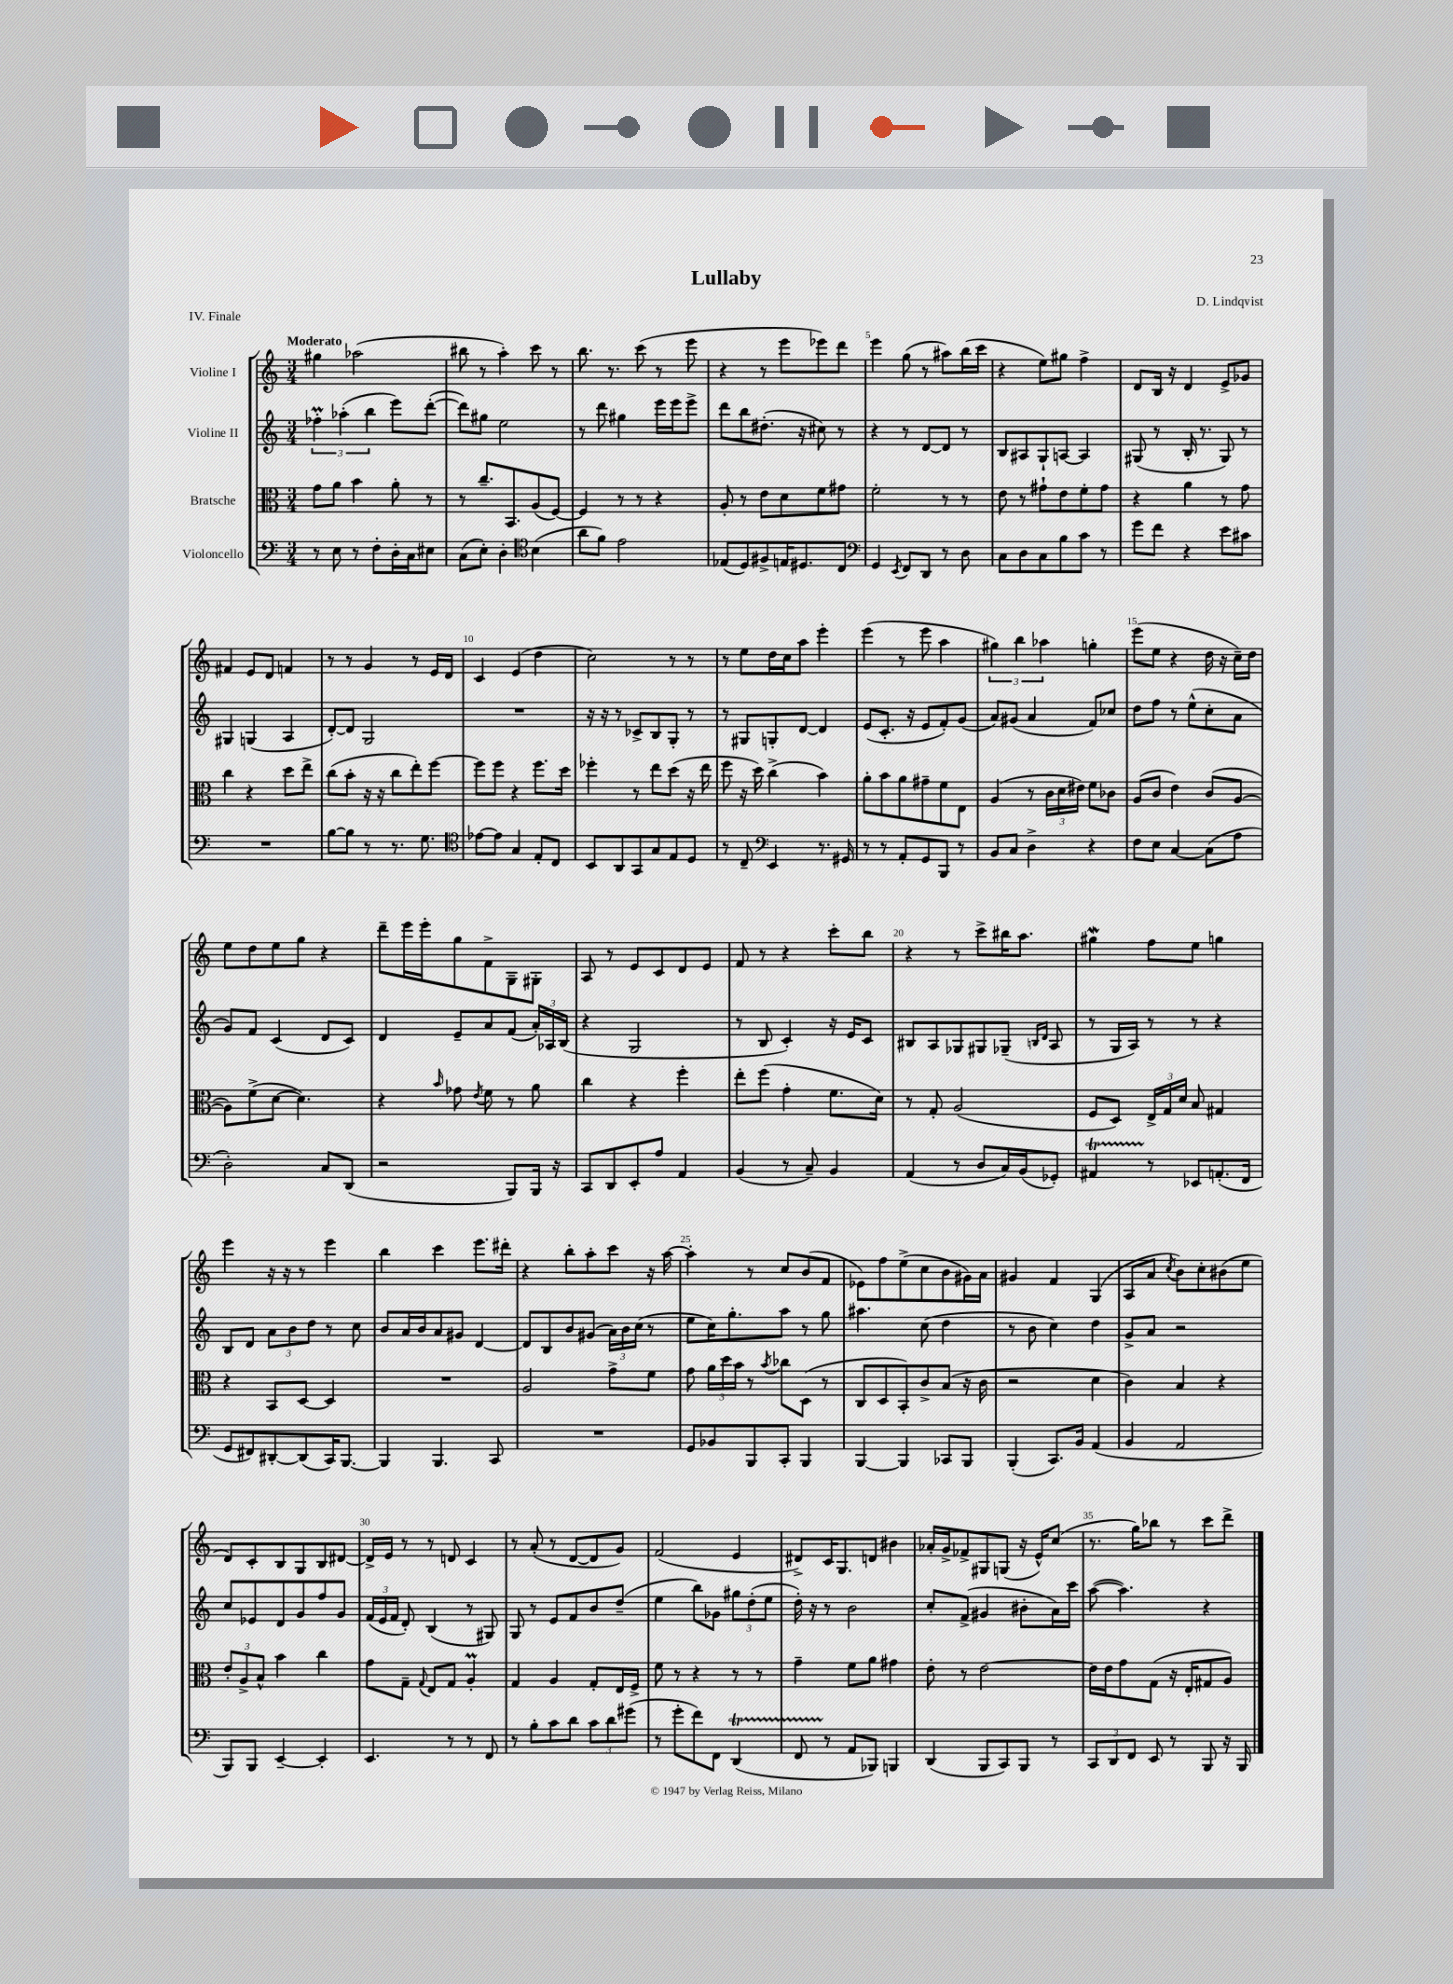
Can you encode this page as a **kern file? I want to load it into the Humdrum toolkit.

**kern	**kern	**kern	**kern
*staff4	*staff3	*staff2	*staff1
*clefF4	*clefC3	*clefG2	*clefG2
*k[]	*k[]	*k[]	*k[]
*M3/4	*M3/4	*M3/4	*M3/4
8r	8g\L	6ff-'\	4gg#\
8E\	8a\J	.	.
.	.	(6aa-'\	.
8r	4b\	.	(2aa-\
.	.	6bb\	.
8F'\L	.	.	.
16D'\L	8a'\	8eee\L)	.
16C\J	.	.	.
8E#\J	8r	([8ddd'\J	.
=	=	=	=
(8C\L	8r	8ddd\]L)	8bb#\
8E'\J)	8.cc~/L	8gg#\J	8r
4D'\	.	2ee\	4aa'\)
.	8.BB/	.	.
*clefC4	*	*	*
(4B\	(8A/	.	8ccc\
.	[8F/J)	.	8r
=	=	=	=
8a\L	4F/]	8r	8.bb\
8f\J)	.	8ddd\	.
.	.	.	8.r
2e\	8r	4gg#\	.
.	8r	.	(8ccc\
.	4r	16eee\LL	8r
.	.	16eee\J	.
.	.	8eee^\J	8eee\
=	=	=	=
(8E-/L	8A'/	8ddd\L	4r
8D/)	8r	8bb\	.
8F#^/	8e\L	(8.dd#'\J	8r
16E/K	8d\	.	8eee\L
8.D#/	.	16r	.
.	8f\	8cc#\)	8eee-\)
8C/J	8g#\J	8r	8ddd\J
=	=	=	=
*clefF4	*	*	*
4GG/	2f'\	4r	4eee\
8qEE/	.	.	.
8FF/L	.	8r	(8gg\
8DD/J	.	[8d/L	8r
8r	8r	8d/]J	8aa#\L)
8D\	8r	8r	(16bb\L
.	.	.	16ccc\JJ
=	=	=	=
8C\L	8e\	8B/L	4r
8D\	8r	8A#/	.
8C\	8g#`\L	8G`/	8ee\L)
8B\	8e\	[8A/J	8gg#\J
8c\J	8f'\	4A/]	4ff^\
8r	8g#\J	.	.
=	=	=	=
8g\L	4r	(8G#/	8d/L
8f\J	.	8r	16B/Jk
.	.	.	16r
4r	4a\	16B'/	4d/
.	.	8.r	.
8e\L	8r	8G#/)	8e^/L
8c#\J	8g\	8r	8g-/J
=	=	=	=
2.r	4cc\	4G#/	4f#/
.	4r	(4G/	8e/L
.	.	.	8d/J
.	8dd\L	4A/	4f/
.	8ee^\J	.	.
=	=	=	=
[8B\L	(8cc\L	[8d'/L)	8r
8B\]J	8b'\J	8d/]J	8r
8r	16r	2G/	4g/
.	16r	.	.
8.r	8cc\L	.	.
.	8ee'\)	.	8r
8.G\	.	.	.
.	[8ff\J	.	16e/LL
.	.	.	16d/JJ
=	=	=	=
*clefC4	*	*	*
[8e-\L	8ff\]L	2.r	4c/
8e-\]J	8ff\J	.	.
4G/	4r	.	(4e/
8E'/L	8.ff\L	.	4dd\
8C/J	.	.	.
.	16dd\Jk	.	.
=	=	=	=
8BB/L	4ff-'\	16r	2cc\)
.	.	16r	.
8AA/	.	8r	.
8GG/	8r	8c-^/L	.
8G/	8ee\L	8B/	.
8E/	(8dd\J	8G'/J	8r
8D/J	16r	8r	8r
.	16ee\	.	.
=	=	=	=
8r	8ff\	8r	8r
8C~/	16r	8G#/L	8ee\L
.	16dd\)	.	.
*clefF4	*	*	*
4EE/	(4cc^\	8G'/	16dd\L
.	.	.	16cc\J
.	.	[8d/J	8aa\J
8.r	4b\)	4d/]	4eee'\
16GG#/	.	.	.
=	=	=	=
8r	8a'\L	(8e/L	(4eee\
8r	8b\	8.c'/J	.
8AA'/L	8a\	.	8r
.	.	16r	.
8GG/	8g#~\	8e/L	8eee\
8BBB/J	8f\	8f'/)	4aa\
8r	8E\J	(8g/J	.
=	=	=	=
8BB/L	(4A/	8a/L)	6gg#\)
8C/J	.	(8g#/J	.
.	.	.	6bb\
4D^\	8r	4a/	.
.	.	.	6aa-\
.	24c\LL	.	.
.	24d\	.	.
.	24e#\JJ)	.	.
4r	8f\L	8f/L)	4gg'\
.	8c-\J	8cc-/J	.
=	=	=	=
8F\L	(8A/L	8dd\L	(8eee\L
8E\J	8c/J	8ff\J	8ee\J
[4C/	4e\)	8r	4r
.	.	(8ee^^\L	.
(8C\]L	(8c/L	8cc'\	16dd\
.	.	.	16r
8A\J	[8A/J	8a\J	16cc~\LL)
.	.	.	16dd\JJ
=	=	=	=
2D'\)	8A\]L)	8g/L)	8ee\L
.	(8f^\	8f/J	8dd\
.	[8d\J	(4c/	8ee\
.	4.d\])	.	8gg\J
8C/L	.	8d/L	4r
(8DD/J	.	8c/J)	.
=	=	=	=
2r	4r	4d/	8ddd~\L
.	.	.	16eee\L
.	.	.	16eee'\J
.	16qqb/	.	.
.	8g-\	8e~/L	8gg\
.	8qe/	.	.
.	8f\	8a/	8f^\
8BBB/L)	8r	(8f/J	8G~\
16BBB/Jk	8a\	24a'/LL)	8G#'\J
.	.	24A-/	.
16r	.	.	.
.	.	(24B/JJ	.
=	=	=	=
8CC/L	4cc\	4r	8A/
8DD/	.	.	8r
8EE'/	4r	2G/	8e/L
8A/J	.	.	8c/
4AA/	4ff'\	.	8d/
.	.	.	8e/J
=	=	=	=
(4BB/	8ee'\L	8r	8f/
.	(8ff\J	8B/	8r
8r	4g'\	4c'/)	4r
8C~/)	.	.	.
4BB/	8.f\L	16r	8ccc'\L
.	.	16e/LK	.
.	.	8c/J	8bb\J
.	16d\Jk)	.	.
=	=	=	=
(4AA/	8r	8B#/L	4r
.	8G'/	8A/	.
8r	(2A/	8G-/	8r
8D/L	.	8G#/	8ccc^\L
16C/L)	.	(8G-~/J	16bb#\K
(16BB/J	.	.	8.aa\J
.	.	16qqB/LL	.
.	.	16qqd/JJ	.
8GG-'/J)	.	8A/	.
=	=	=	=
4AA#/	8F/L	8r	4gg#\
.	8D/J)	16G/LL	.
.	.	16A/JJ)	.
8r	24E^/LL	8r	8ff\L
.	24G/	.	.
.	24d/JJ	.	.
8EE-/L	8B/	8r	8ee\J
(8.AA'/	4G#/	4r	4gg\
16FF/Jk	.	.	.
=	=	=	=
8GG/L	4r	8B/L	4eee\
8FF#/)	.	8d/J	.
[8DD#'/	8BB/L	12a\L	16r
.	.	.	16r
.	.	12b\	.
(8DD#/]	[8D/J	.	8r
.	.	12dd\J	.
16CC/K)	4D/]	8r	4eee\
[8.BBB/J	.	.	.
.	.	8cc\	.
=	=	=	=
4BBB/]	2.r	8b/L	4bb\
.	.	16a/L	.
.	.	16b/J	.
4.BBB/	.	8a/	4ccc\
.	.	8g#/J	.
.	.	[4d/	8.eee\L
8CC/	.	.	.
.	.	.	16ddd#'\Jk
=	=	=	=
2.r	2A/	8d/]L	4r
.	.	8B/	.
.	.	8b/	8bb'\L
.	.	(8g#/J	8aa'\
.	8g^\L	24a\LL)	8ccc\J
.	.	24b\	.
.	.	(24cc\JJ	.
.	8f\J	8r	16r
.	.	.	[16aa\
=	=	=	=
8GG/L	8g\	8ee\L	4aa'\]
8BB-/	24a\LL	16cc\K)	.
.	24dd\	.	.
.	.	8.gg'\	.
.	24b\JJ	.	.
8BBB/	8r	.	8r
.	8qb/	.	.
8CC'/J	8cc-\L	8aa\J	8cc/L
4BBB/	(8D\J	8r	(8b/
.	8r	8gg\	8f/J
=	=	=	=
[4BBB/	8C/L	4.aa#\	8e-\L)
.	8D/	.	8ff\
4BBB/]	8BB'/)	.	(8ee^\
.	8c^/	(8cc\	8cc\
8CC-/L	(8B/J	4dd\	8b\
8BBB/J	16r	.	16g#\L)
.	16c\	.	16a\JJ
=	=	=	=
(4BBB'/	2r	8r	4g#/
.	.	8b\	.
8.CC/L)	.	4cc\)	4f/
16BB/Jk	.	.	.
(4AA/	4d\	4dd\	(4G/
=	=	=	=
4BB/	4c\)	8g^/L	8A/L
.	.	8a/J	8a/J
.	.	.	8qcc/
2AA/	4B/	2r	8b\L)
.	.	.	8cc'\
.	4r	.	(8b#\
.	.	.	8ee\J
=	=	=	=
8BBB/L)	12e'/L	8cc/L	8d/L)
.	12A^/	.	.
8BBB/J	.	8e-/	8c'/
.	12B^^/J	.	.
[4EE~/	4b\	8d/	8B/
.	.	8g/	8G/
4EE'/]	4cc\	8ff/	8B/
.	.	8g/J	[8d#/J
=	=	=	=
4.EE/	8g\L	(24f/LL	16d#^/]LL
.	.	24e/	.
.	.	.	16e/JJ
.	.	24f/JJ	.
.	8G~\J	8d'/)	8r
.	8qqG/	.	.
.	8E/L	(4B/	8r
8r	8G/J	.	8d/
8r	4A'/	8r	4c/
8FF/	.	8G#/)	.
=	=	=	=
8r	4G/	8G/	8r
8B'\L	.	8r	(8a'/
8c\	4A/	8e/L	8r
8d\J	.	8f/	[8d/L
12c\L	8G'/L	8b/	8d/]
12d\	.	.	.
.	16E/L	(8dd~/J	8g/J)
(12g#\J	.	.	.
.	16F^/JJ	.	.
=	=	=	=
8r	8f\	4ee\	(2f/
8g'\L	8r	.	.
8f\)	4r	8bb\L)	.
8FF\J	.	8g-\J	.
(4DD/	8r	12gg#\L	4e/
.	.	(12dd'\	.
.	8r	.	.
.	.	12ee\J	.
=	=	=	=
8FF/	4g~\	16dd'\)	8d#^/L)
.	.	16r	.
8r	.	8r	16c/K
.	.	.	8.G/
8AA/L	8f\L	2b\	.
8BBB-/J)	8a\J	.	8d/J
4BBB/	4g#\	.	4b#\
=	=	=	=
(4DD/	8e'\	8cc'/L	16a-'/LL
.	.	.	16g^/J
.	8r	(8f^/J	8f-^/
8BBB/L	[2e\	4g#/	8G#/
8CC/)	.	.	(8G/J
8BBB/J	.	8b#'\L	16r
.	.	.	16e^^/LK)
8r	.	16a\L)	(8cc/J
.	.	16ccc\JJ	.
=	=	=	=
12CC/L	16e\]LL	([8aa\	8.r
.	16e\J	.	.
12DD/	.	.	.
.	8g\	4.aa\])	.
12FF/J	.	.	.
.	.	.	16gg\LK)
8EE/	(8G\J	.	8bb-\J
8r	16r	.	8r
.	16E'/LK	.	.
8BBB/	8G#/	4r	8ccc\L
16r	8A/J)	.	8ddd^\J
16BBB/	.	.	.
==	==	==	==
*-	*-	*-	*-
